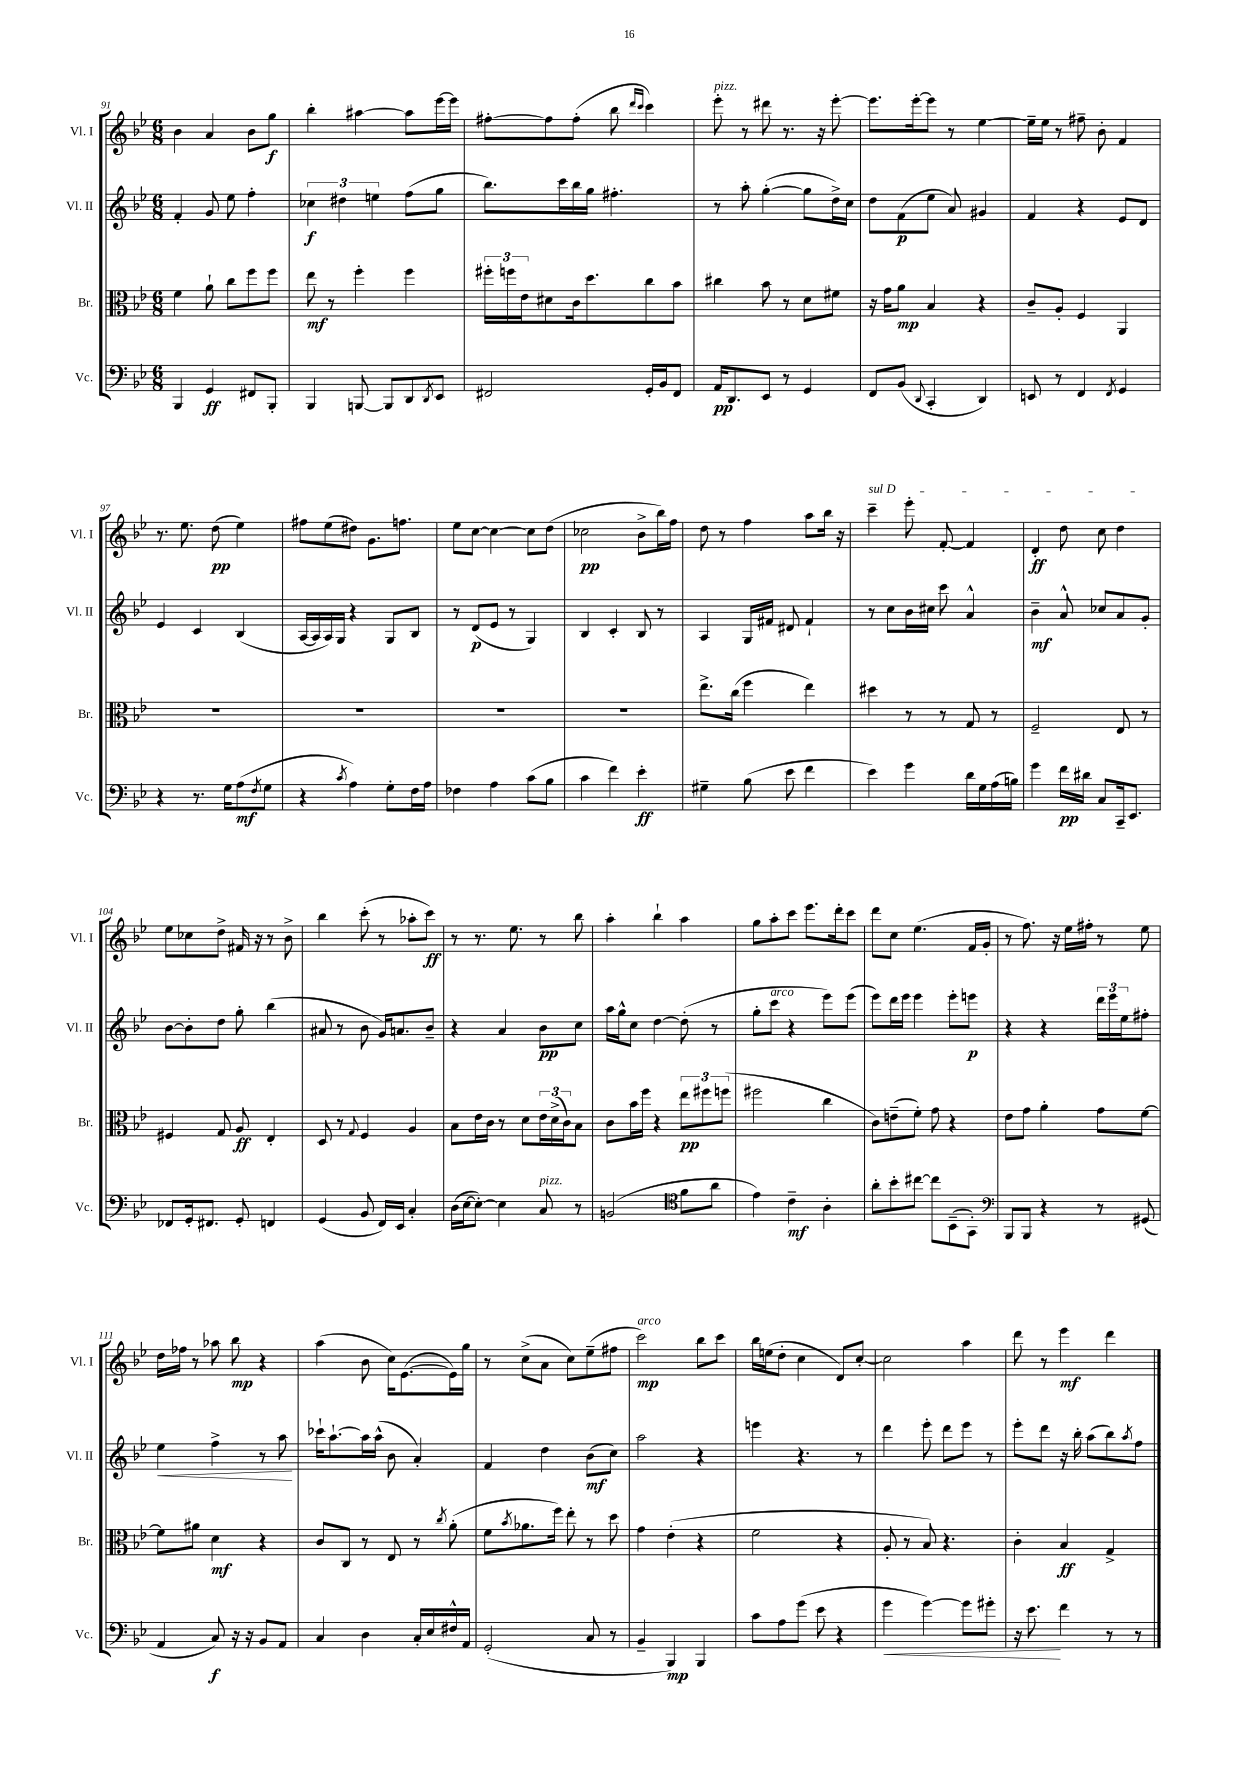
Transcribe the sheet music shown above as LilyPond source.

<<
\new StaffGroup <<
\new Staff = "s0" \with { instrumentName = "Vl. I" shortInstrumentName = "Vl. I" } {
    \clef treble \key bes \major \numericTimeSignature \time 6/8
    bes'4 a'4 bes'8 g''8\f |
    bes''4-. ais''4~ ais''8 ees'''16~ ees'''16 |
    fis''8~-. fis''8 fis''8-.( bes''8 \grace { d'''16 c'''16 } c'''4) |
    ees'''8-.^\markup { \italic "pizz." } r8 dis'''8 r8. r16 ees'''8~-. |
    ees'''8. ees'''16~-. ees'''8 r8 ees''4~ |
    ees''16-- ees''16 r8 fis''8-- bes'8-. f'4 |
    r8. ees''8. d''8\pp( ees''4) |
    fis''8 ees''8( dis''8) g'8. f''8. |
    ees''8 c''8~ c''4~ c''8 d''8( |
    ces''2\pp bes'8-> bes''16) f''16 |
    d''8 r8 f''4 a''8 bes''16 r16 |
    \once \override TextSpanner.bound-details.left.text = \markup { \italic "sul D" } c'''4--\startTextSpan ees'''8-. f'8~-. f'4 |
    d'4-.\ff d''8 c''8 d''4\stopTextSpan |
    ees''8 ces''8 d''8-> fis'16 r16 r8 bes'8-> |
    bes''4 c'''8-.( r8 aes''8-. c'''8\ff) |
    r8 r8. ees''8. r8 bes''8 |
    a''4-. bes''4-! a''4 |
    g''8 a''8-. c'''8 ees'''8. d'''16-. c'''8 |
    d'''8 c''8 ees''4.( f'16 g'16-. |
    r8 f''8.) r16 ees''16 fis''16-. r8 ees''8 |
    d''16 fes''16 r8 aes''8 bes''8\mp r4 |
    a''4( bes'8 c''16) ees'8.~( ees'16) g''16 |
    r8 c''8->( a'8 c''8) ees''8--( fis''8 |
    c'''2\mp^\markup { \italic "arco" }) bes''8 c'''8 |
    bes''16 e''16( d''8-. c''4 d'8) c''8~-. |
    c''2 a''4 |
    d'''8 r8 ees'''4\mf d'''4 \bar "|." |
}
\new Staff = "s1" \with { instrumentName = "Vl. II" shortInstrumentName = "Vl. II" } {
    \clef treble \key bes \major \numericTimeSignature \time 6/8
    f'4-. g'8 ees''8 f''4-. |
    \tuplet 3/2 { ces''4\f dis''4 e''4 } f''8( g''8 |
    bes''8.) c'''16 bes''16 g''16 fis''4.-. |
    r8 a''8-. g''4~-.( g''8 d''16->) c''16 |
    d''8 f'8\p( ees''8 a'8) gis'4 |
    f'4 r4 ees'8 d'8 |
    ees'4 c'4 bes4( |
    a16~ a16 a16) g16 r4 g8 bes8 |
    r8 d'8\p( ees'8 r8 g4) |
    bes4 c'4-. bes8 r8 |
    a4 g16 fis'16 dis'8 fis'4-! |
    r8 c''8 bes'16 cis''16 c'''8 a'4-^ |
    bes'4--\mf a'8-^ ces''8 a'8 g'8-. |
    bes'8~ bes'8-. d''8 g''8-. bes''4( |
    ais'8 r8 bes'8 g'16) a'8. bes'8-- |
    r4 a'4 bes'8\pp c''8 |
    a''16 g''16-^ c''8 d''4~ d''8-.( r8 |
    g''8-. c'''8^\markup { \italic "arco" } r4 ees'''8) ees'''8( |
    ees'''8) d'''16 ees'''16 ees'''4 ees'''8-. e'''8\p |
    r4 r4 \tuplet 3/2 { d'''16 ees'''16 ees''16 } fis''8-. |
    ees''4\< f''4-> r8 a''8\! |
    ces'''16-! a''8.~-! a''16 a''16-^( bes'8 a'4-.) |
    f'4 d''4 bes'8\mf( c''8) |
    a''2 r4 |
    e'''4 r4. r8 |
    d'''4 ees'''8-. d'''8 ees'''8 r8 |
    ees'''8-. d'''8 r16 bes''16-. a''8( bes''8) \acciaccatura { a''8 } f''8 \bar "|." |
}
\new Staff = "s2" \with { instrumentName = "Br." shortInstrumentName = "Br." } {
    \clef alto \key bes \major \numericTimeSignature \time 6/8
    f'4 a'8-! c''8 f''8 f''8 |
    ees''8\mf r8 f''4-. f''4 |
    \tuplet 3/2 { fis''16-. f''16 ees'16 } dis'8 c'16 d''8. c''8 bes'8 |
    cis''4 bes'8 r8 d'8 fis'8 |
    r16 g'16 a'8\mp bes4 r4 |
    c'8-- a8-. f4 a,4 |
    R2. |
    R2. |
    R2. |
    R2. |
    ees''8.-> c''16( f''4 ees''4) |
    dis''4 r8 r8 g8 r8 |
    f2-- ees8 r8 |
    fis4 g8 a8\ff ees4-. |
    d8 r8 \appoggiatura { g8 } f4 a4 |
    bes8 ees'16 c'16 r8 d'8 \tuplet 3/2 { ees'16 d'16->( c'16) } bes8 |
    c'8 bes'16 f''16 r4 \tuplet 3/2 { ees''8\pp fis''8 f''8( } |
    fis''2 c''4 |
    c'8) e'8--( f'8-.) g'8 r4 |
    ees'8 g'8 a'4-. g'8 f'8~ |
    f'8 ais'8 d'4\mf r4 |
    c'8 c8 r8 ees8 r8 \acciaccatura { c''8 } a'8-.( |
    f'8 \acciaccatura { bes'8 } aes'8. f''16) ees''8-. r8 d''8 |
    g'4 ees'4-.( r4 |
    f'2 r4 |
    a8-. r8 bes8) r4. |
    c'4-. bes4\ff g4-> \bar "|." |
}
\new Staff = "s3" \with { instrumentName = "Vc." shortInstrumentName = "Vc." } {
    \clef bass \key bes \major \numericTimeSignature \time 6/8
    bes,,4 g,4\ff fis,8 bes,,8-. |
    bes,,4 b,,8~ b,,8 d,8 \acciaccatura { d,8 } ees,8 |
    fis,2 g,16-. bes,16 fis,8 |
    a,16\pp d,8. ees,8 r8 g,4 |
    f,8 bes,8( \appoggiatura { d,8 } c,4-. d,4) |
    e,8 r8 f,4 \acciaccatura { f,8 } g,4 |
    r4 r8. g16 a8\mf( \acciaccatura { f8 } g8 |
    r4 \acciaccatura { c'8 } a4) g8-. f16 a16 |
    fes4 a4 c'8( bes8 |
    c'4 f'4) ees'4-.\ff |
    gis4-- bes8( ees'8 f'4 |
    ees'4) g'4 d'16 g16 a16( b16) |
    g'4 f'16\pp dis'16 c8 c,16-- ees,8. |
    fes,8 g,16-. fis,8. g,8-. f,4 |
    g,4( bes,8 f,16) ees,16 c4-. |
    d16( ees16~ ees8~-.) ees4 c8^\markup { \italic "pizz." } r8 |
    b,2( \clef tenor f'8 a'8 |
    ees'4) c'4--\mf a4-. |
    a'8-. bes'8-. cis''8~ cis''8 bes,8--( g,8-.) |
    \clef bass bes,,8 bes,,8 r4 r8 gis,8( |
    a,4 c8\f) r16 r16 bes,8 a,8 |
    c4 d4 c16-. ees16 fis16-^ a,16 |
    g,2-.( c8 r8 |
    bes,4-- bes,,4\mp) bes,,4 |
    c'8 a8 g'8( ees'8 r4 |
    g'4\< g'4~) g'8 gis'8-. |
    r16 ees'8.\! f'4 r8 r8 \bar "|." |
}
>>
>>
\layout { \context { \Score currentBarNumber = #91 } }
